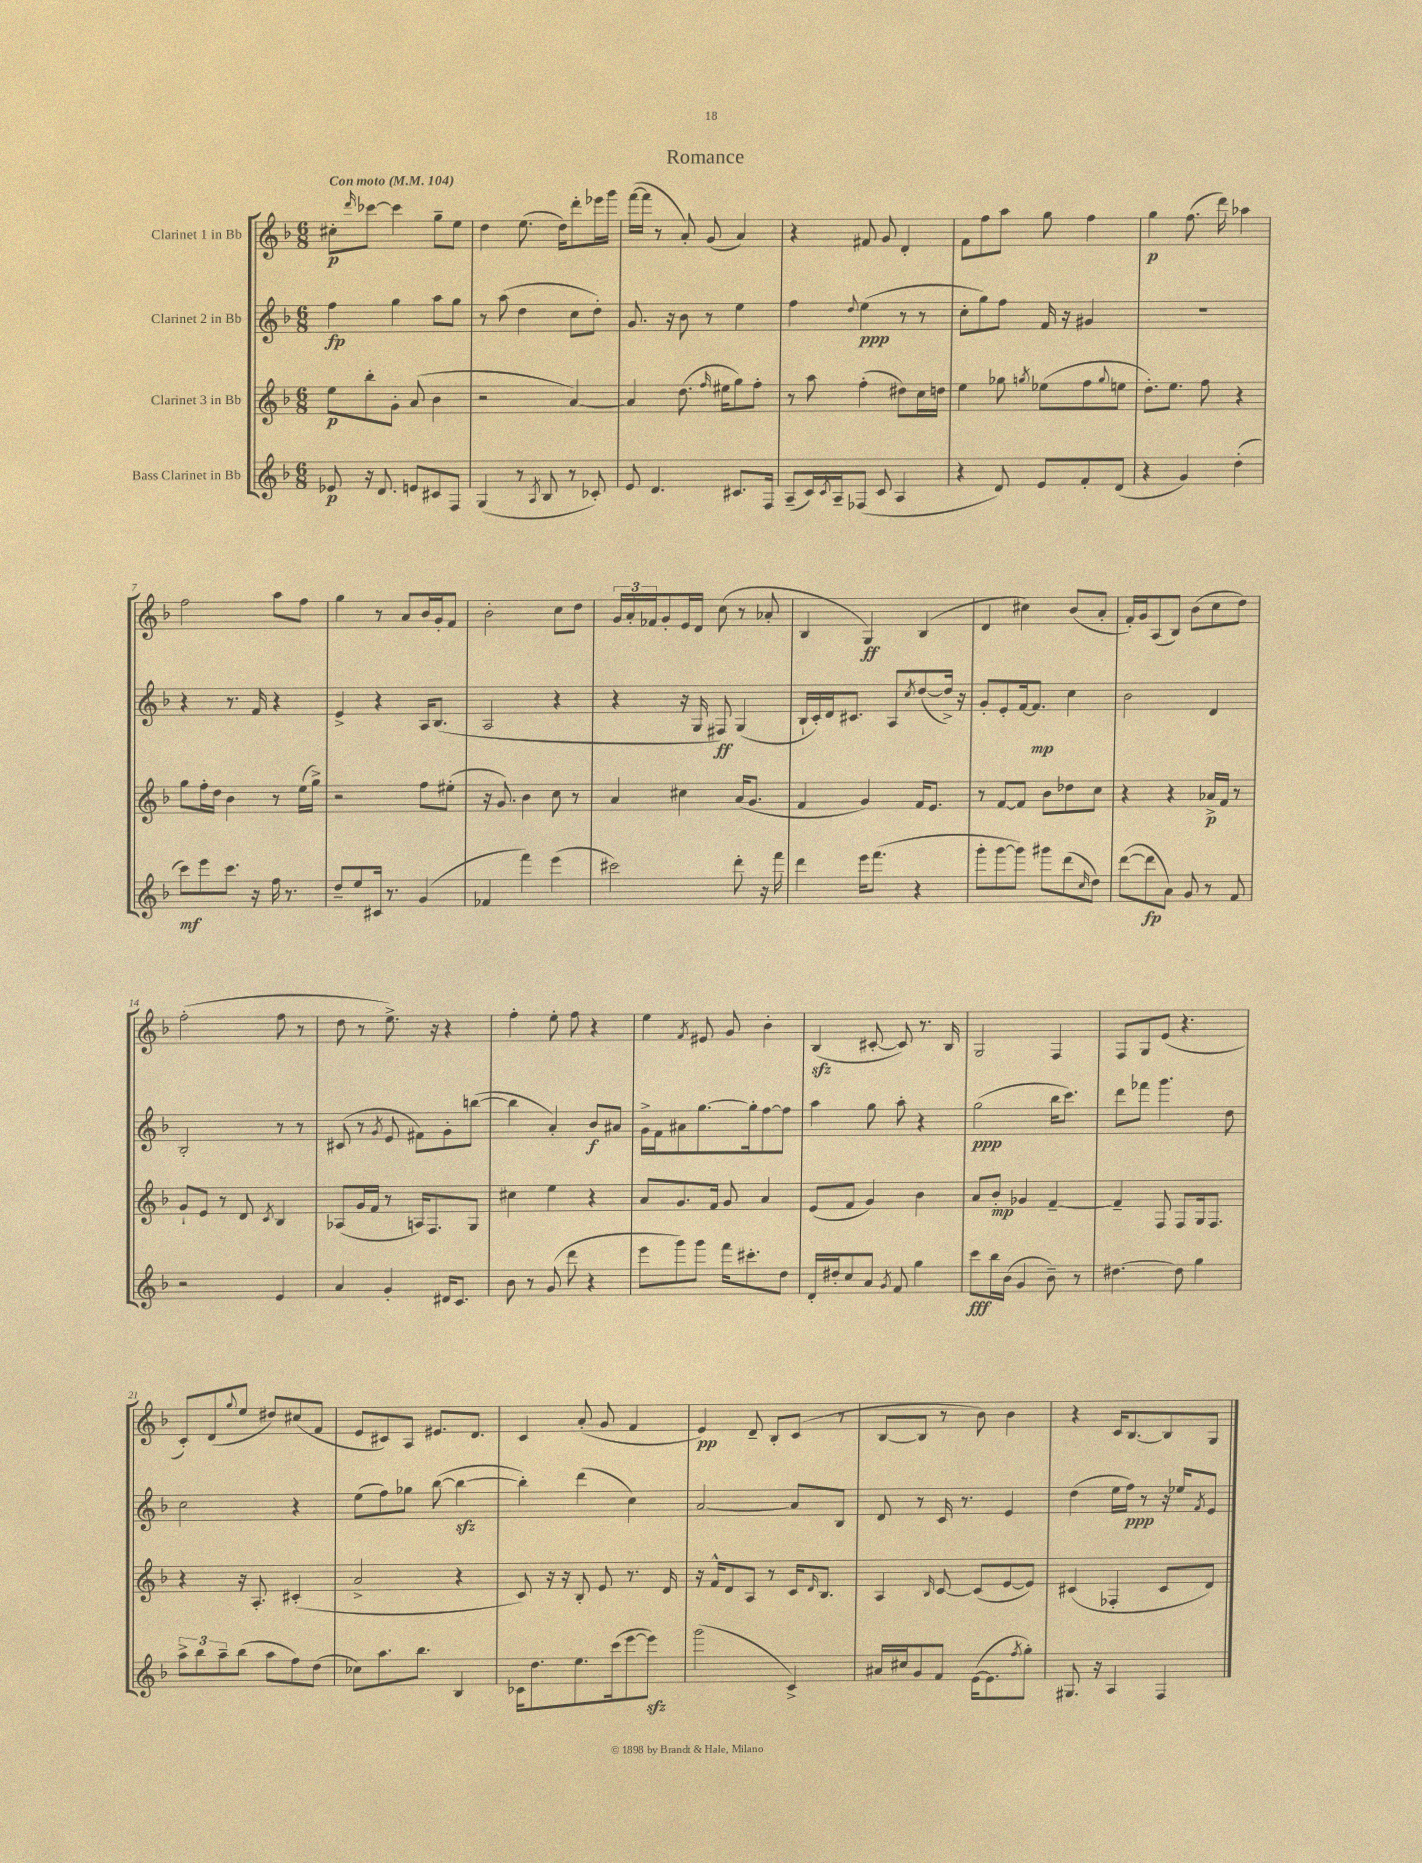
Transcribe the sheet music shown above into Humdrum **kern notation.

**kern	**kern	**kern	**kern
*staff4	*staff3	*staff2	*staff1
*clefG2	*clefG2	*clefG2	*clefG2
*k[b-]	*k[b-]	*k[b-]	*k[b-]
*M6/8	*M6/8	*M6/8	*M6/8
*MM104	*MM104	*MM104	*MM104
8e-/	8ee\L	4ff\	8cc#'\L
.	.	.	16qqddd/
16r	8bb-'\	.	[8ccc-\J
8.d/	.	.	.
.	8g'\J	4gg\	4ccc-\]
8e/L	(8a/	.	.
8c#/	4b-\	8aa\L	8gg~\L
8F/J	.	8gg\J	8ee\J
=	=	=	=
(4G/	2r	8r	4dd\
.	.	(8aa\	.
8r	.	4dd\	(8.ee\
8qA/	.	.	.
8B-/	.	.	.
.	.	.	16dd\LK)
8r	[4a/)	8cc\L	8ddd'\
8c-'/)	.	8dd'\J)	16eee-\L
.	.	.	16ggg\JJ
=	=	=	=
8e/	4a/]	8.g/	([16fff\LL
.	.	.	16fff\]JJ
4.d/	.	.	8r
.	.	16r	.
.	(8.dd\	8b-\	8a'/)
.	.	8r	(8g/
.	16qqff/	.	.
.	16ee#\LK	.	.
8.c#/L	8gg\)	4ee\	4a/)
.	8ff'\J	.	.
16F/Jk	.	.	.
=	=	=	=
(8A~/L	8r	4ff\	4r
16c/L)	8aa\	.	.
8qc/	.	.	.
16A~/J	.	.	.
.	.	8qqdd/	.
(8F-/J	(4ff'\	(4ee\	8f#/
8c/	.	.	8g/
4A/	8dd#\L)	8r	4d'/
.	16cc\L	8r	.
.	16dd\JJ	.	.
=	=	=	=
4r	4ee\	8cc'\L	8f\L
.	.	8gg\)	8ff\
8d/)	8gg-\	8ff\J	8aa\J
.	8qgg/	.	.
8e/L	(8ee-\L	16f/	8gg\
.	.	16r	.
8f'/	8ff\	4g#/	4ff\
.	8qqgg/	.	.
(8d/J	8ee\J	.	.
=	=	=	=
4r	8.dd'\L)	2.r	4gg\
.	8.ee\J	.	.
4g/)	.	.	(8.ff\
.	8ff\	.	.
.	.	.	16ddd\)
(4dd'\	4r	.	4aa-\
=	=	=	=
8ccc\L)	8gg\L	4r	2ff\
8eee\	16ff'\L	.	.
.	16dd\JJ	.	.
8.ccc\J	4b-\	8.r	.
16r	.	16f/	.
16ff\	8r	4r	8aa\L
8.r	.	.	.
.	(16ee\LL	.	8ff\J
.	16gg^\JJ)	.	.
=	=	=	=
8dd~/L	2r	4e^/	4gg\
8ee/	.	.	.
16c#/Jk	.	4r	8r
8.r	.	.	.
.	.	.	8a/L
(4g/	8ff\L	16A/LK	16b-/L
.	.	(8.B-/J	16g'/J
.	(8ee#'\J	.	8f/J
=	=	=	=
4f-/	16r	2A/	2b-'\
.	8.g/)	.	.
4fff\)	4b-\	.	.
(4eee\	8cc\	4r	8cc\L
.	8r	.	8dd\J
=	=	=	=
2ccc#\)	4a/	4r	24g/LL
.	.	.	24a'/
.	.	.	24f-/J
.	.	.	8g'/
.	4cc#\	16r	16e/L
.	.	16G/	16d/JJ
.	.	8F#/)	(8cc\
8ddd'\	(16a/LK	(4G/	8r
.	8.g/J	.	.
16r	.	.	8a-'/
16fff\	.	.	.
=	=	=	=
4ddd\	4f/	16B-`/LL	4B-/
.	.	16c'/)	.
.	.	16d/J	.
.	.	8.c#/J	.
16eee\LK	4g/)	.	4G/)
(8.fff\J	.	.	.
.	.	8A/L	.
.	.	8qcc/	.
4r	16f/LK	([8dd/	(4B-/
.	8.e/J	.	.
.	.	16dd^/]Jk)	.
.	.	16r	.
=	=	=	=
8ggg'\L	8r	8g'/L	4d/
[8ggg\	[8f/L	8e'/	.
8ggg\]J)	8f/]J	[16f/k	4cc#\)
.	.	8.f/]J	.
8ggg#\L	8b-\L	.	.
(8ddd\	8dd-\	4cc\	(8b-/L
16qqcc/	.	.	.
8dd\J)	8cc\J	.	8a'/J
=	=	=	=
([8ddd\L	4r	2b-\	16f'/LL)
.	.	.	16g/J
8ddd\]	.	.	(8A/
8a\J)	4r	.	8B-/J)
8g/	.	.	(8b-\L
8r	16a-^/LL	4d/	8cc\
.	16f/JJ	.	.
8f/	8r	.	8dd\J)
=	=	=	=
2r	8g`/L	2B-'/	(2ff'\
.	8e/J	.	.
.	8r	.	.
.	8d/	.	.
.	8qc/	.	.
4e/	4B-/	8r	8ff\
.	.	8r	8r
=	=	=	=
4a/	(8A-/L	(8c#/	8dd\
.	16g/L	8r	8r
.	16f/JJ	.	.
.	.	8qg/	.
4g'/	8r	8e/	8.ee^\)
.	16A/LK)	8f#\L)	.
.	8.F/	.	16r
16d#/LK	.	8g'\	4r
8.c/J	.	.	.
.	8G/J	([8bb\J	.
=	=	=	=
8b-\	4cc#\	4bb\]	4ff'\
8r	.	.	.
(8g/	4ee\	4a'/)	8ee'\
8ddd\	.	.	8ff\
4r	4r	8b-/L	4r
.	.	8a#/J	.
=	=	=	=
8eee\L	8a/L	16g^\LL	4ee\
.	.	16f\J	.
8ggg\)	8.g/	8a#\	.
.	.	.	8qf/
8ggg\J	.	[8.gg\	8e#/
.	16f/Jk	.	.
16fff\LK	8g/	.	8g/
8.ccc#'\	.	16gg'\]k	.
.	4a/	[8ff\	4b-'\
8dd\J	.	8ff\]J	.
=	=	=	=
16d'/LL	(8e/L	4aa\	(4B-/
16dd#'/J	.	.	.
8cc/	8f/J	.	.
8a/J	4g/)	8gg\	[8c#'/
8qg/	.	.	.
8f/	.	8aa'\	8c#/])
4gg\	4b-\	4r	8.r
.	.	.	16B-/
=	=	=	=
8ccc\L	8a/L	(2gg\	2G/
16bb-\L	8b-'/J	.	.
(16b-\JJ	.	.	.
4g/	4g-/	.	.
8b-~\)	[4f~/	16bb-\LK	4F/
.	.	8.ccc\J)	.
8r	.	.	.
=	=	=	=
[4.dd#\	4f~/]	8ddd\L	8F/L
.	.	8fff-\J	8G/
.	8F/	4.ggg\	(8e/J
8dd#\]	8F/L	.	4.r
4gg\	16G/k	.	.
.	8.F/J	.	.
.	.	8dd\	.
=	=	=	=
12aa^\L	4r	2cc\	8c'/L)
12bb-\	.	.	.
.	.	.	(8d/
12aa~\	.	.	.
.	.	.	8qqgg/
(8bb-\J	16r	.	8ee/J
.	8.A'/	.	.
8aa\L	.	.	8dd#/L)
8ff\)	(4c#'/	4r	(8cc#/
(8dd\J	.	.	8f/J
=	=	=	=
8cc-\L)	2a^/	(8ee\L	8e/L
8.aa\	.	8ff\)	8c#/)
.	.	8gg-\J	8A/J
8.bb-\J	.	.	.
.	.	([8bb-\	8.e#/L
4B-/	4r	4bb-\_	.
.	.	.	8.d/J
=	=	=	=
16c-\LK	8c/)	4bb-'\])	4c/
8.dd\	.	.	.
.	16r	.	.
.	16r	.	.
8.ee\	8B-'/	(4ddd\	(8a'/
.	8e/	.	8g/
(16ccc\k	.	.	.
[8eee\	8.r	4cc\)	4f/
8eee\]J)	.	.	.
.	16d/	.	.
=	=	=	=
(2ggg\	16r	[2a/	4e/)
.	16f^^/LK	.	.
.	8d/	.	.
.	8A/J	.	8d~/
.	8r	.	8B-'/L
4c^/)	16c/LK	8a/]L	(8c/J
.	16qqd/	.	.
.	8.B-/J	.	.
.	.	8B-/J	8r
=	=	=	=
16a#/LL	4A/	8d/	[8B-/L
16cc#/J	.	.	.
8g/	.	8r	8B-/]J
.	16qqB-/	.	.
8f/J	[8c/	16c/	8r
.	.	8.r	.
([16e\LK	(8c/]L	.	8b-\)
8.e\]	.	.	.
.	[8e/	4e/	4b-\
8qff/	.	.	.
8gg'\J)	8e/]J)	.	.
=	=	=	=
8.G#/	(4c#/	(4dd\	4r
16r	.	.	.
4A/	4F-'/	16ee\LL	16c/LK
.	.	16ff\JJ)	[8.B-/
.	.	8r	.
4F/	8c#/L	16r	8B-/]
.	.	16ee-/LK	.
.	.	8qf/	.
.	8d/J)	8e/J	8G/J
==	==	==	==
*-	*-	*-	*-
